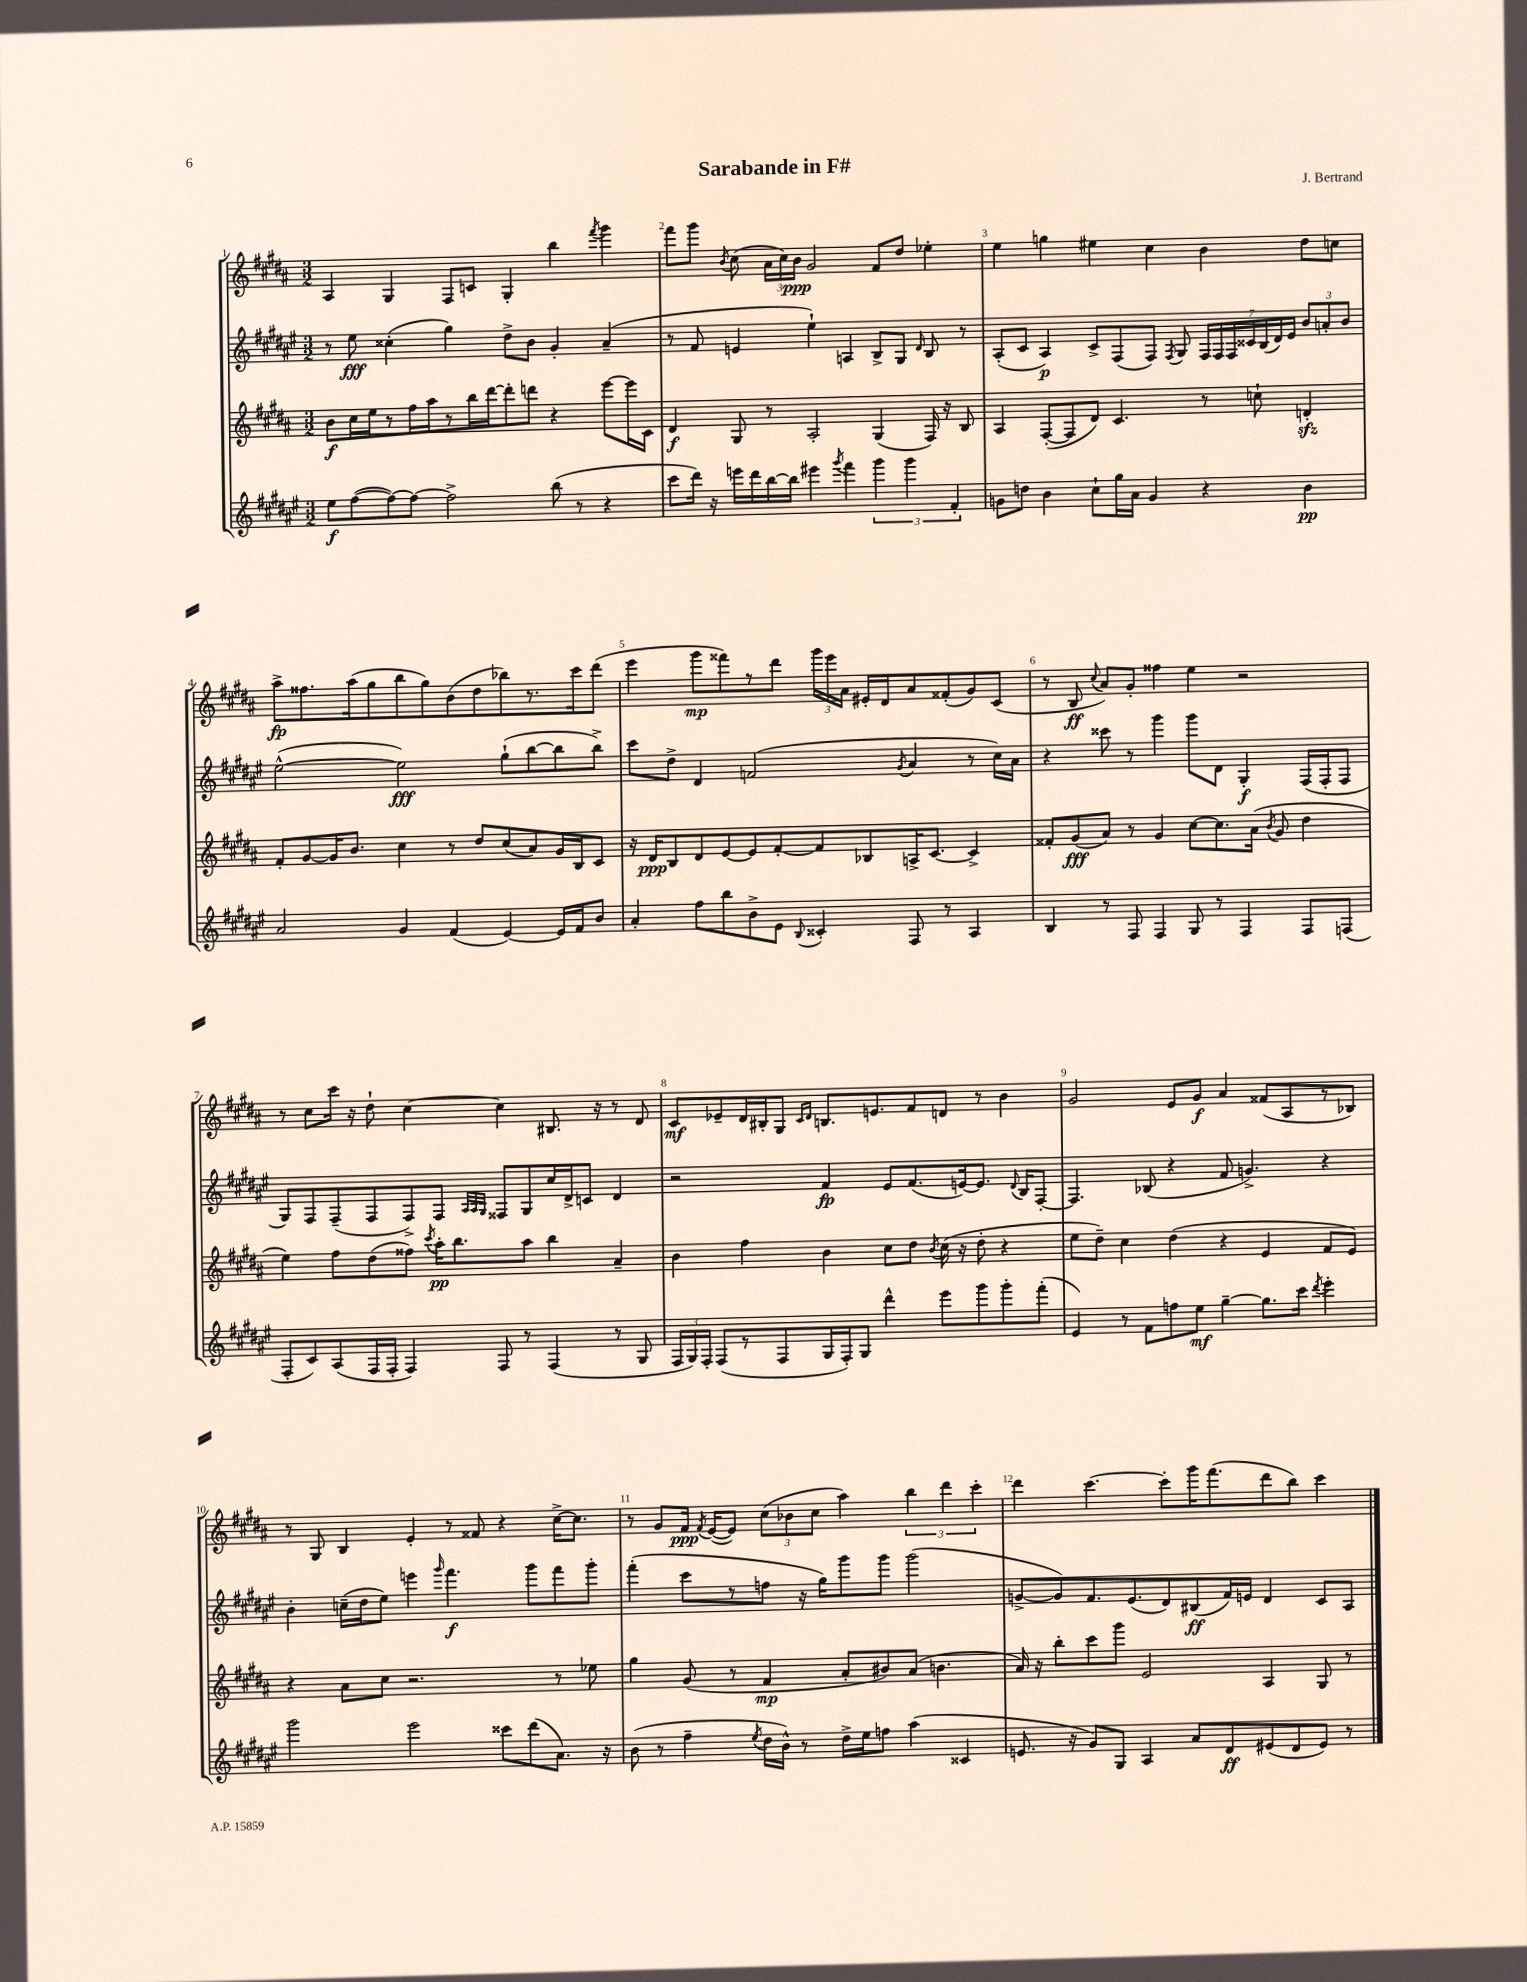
\header { title = "Sarabande in F#" composer = "J. Bertrand" }
<<
\new StaffGroup <<
\new Staff = "s0" {
    \clef treble \key b \major \numericTimeSignature \time 3/2
    \autoBeamOff ais4 gis4 fis8[ c'8] gis4-. b''4 \acciaccatura { fis'''8 } gis'''4 |
    fis'''8[ gis'''8] \acciaccatura { b'8 } cis''8( \tuplet 3/2 { ais'16[ cis''16) b'16]\ppp } gis'2 fis'8[ dis''8] ees''4-. |
    e''4 g''4 eis''4 cis''4 b'4 dis''8[ c''8] |
    ais''8[->\fp fisis''8. ais''16( gis''8 b''8 gis''8) b'8( dis''8 bes''8) r8. cis'''16 dis'''8]( |
    e'''4 gis'''8[\mp fisis'''8) r8 dis'''8] \tuplet 3/2 { gis'''16[ e'''16 ais'16] } eis'16[-. dis'16 ais'8 fisis'8-.( gis'8) cis'8]( |
    r8 b8\ff \appoggiatura { cis''8 } ais'8[) gis'8]-. fisis''4 e''4 r2 |
    r8 cis''8[ cis'''16] r16 dis''8-! cis''4~ cis''4 bis8. r16 r8 dis'8 |
    cis'8[\mf ees'8-- dis'16 bis16-. gis8] \grace { cis'16[ dis'16] } b8.[ e'8. fis'8 d'8] r8 b'4 |
    gis'2 e'8[ gis'8]\f ais'4 fisis'8[( ais8 r8 bes8]) |
    r8 gis8 b4 e'4-. r8 fisis'8 r4 cis''16[~-> cis''8.] |
    r8 gis'8[ fis'16]\ppp \acciaccatura { fis'8 } e'16[~( e'8]) \tuplet 3/2 { cis''8[( bes'8 cis''8] } ais''4) \tuplet 3/2 { b''4 dis'''4 cis'''4-. } |
    dis'''4 cis'''4.~ cis'''8[-. gis'''16 fis'''8.( dis'''8 b''8]) cis'''4 \bar "|." |
}
\new Staff = "s1" {
    \clef treble \key fis \major \numericTimeSignature \time 3/2
    \autoBeamOff r8 eis''8\fff cisis''4-.( gis''4) dis''8[-> b'8] gis'4-. ais'4--( |
    r8 fis'8 e'4 eis''4-!) a4 b8[-> gis8] \grace { dis'16 } b8 r8 |
    ais8[-.( cis'8] ais4\p) cis'8[-> fis8( fis8]) \acciaccatura { fis8 } gis8 \tuplet 7/4 { fis16[ fis16 fis16 cisis'16 b16( dis'16) eis'16] } \tuplet 3/2 { b'8[ a'8-. b'8] } |
    eis''2~-^( eis''2\fff) gis''8[-!( b''8~ b''8 b''8]->) |
    cis'''8[ dis''8]-> dis'4 f'2( \acciaccatura { gis'8 } ais'4 r8 cis''16[) ais'16] |
    r4 cisis'''8 r8 gis'''4 gis'''8[ dis'8] gis4-.\f fis16[( fis16-. fis8] |
    gis8[) fis8 fis8--( fis8 fis8->) fis8] \grace { ais32[ ais32 gis32] } fisis8[ gis8 cis''16 dis'16-> c'8] dis'4 |
    r2 fis'4\fp eis'8[ fis'8.( e'16~) e'8.] \appoggiatura { dis'8 } b16[ fis8]~-. |
    fis4. bes8( r4 fis'8 g'4.->) r4 |
    b'4-. c''16[--( dis''16 eis''8]) e'''4 \grace { gis'''16 } fis'''4.\f gis'''8[ fis'''8 gis'''8]-. |
    fis'''4-.( cis'''8[ r8 f''8] r16 gis''16[) gis'''8 gis'''8] gis'''2( |
    g'8[~-> g'8) fis'8. eis'8.( dis'8) bis8\ff( fis'16) e'16] dis'4 cis'8[ ais8] \bar "|." |
}
\new Staff = "s2" {
    \clef treble \key b \major \numericTimeSignature \time 3/2
    \autoBeamOff b'8[\f cis''16 e''16 r8 fis''16 ais''16 r8 b''16 dis'''16~ dis'''8-. d'''8] r4 e'''8[~ e'''16 cis'16] |
    dis'4\f gis8 r8 ais2-. gis4( fis16) r16 b8 |
    ais4 fis8[~-.( fis8 dis'8]) cis'4. r8 c''8-! d'4-.\sfz |
    fis'8[-. gis'8~ gis'16 b'8.] cis''4 r8 dis''8[ cis''8( ais'8) gis'16 b16 cis'8] |
    r16 dis'16[\ppp b8 dis'8 e'8~ e'8 fis'8~-. fis'8 bes8 a16-> cis'8.]~ cis'4-> |
    fisis'8[-. gis'8\fff( ais'8]) r8 gis'4 cis''8[~ cis''8. ais'16]( \acciaccatura { b'8 } gis'8 dis''4 |
    e''4) fis''8[ dis''8( fisis''8]) \acciaccatura { cis'''8 } ais''16[-.\pp b''8. ais''8] b''4 ais'4-- |
    b'4 fis''4 b'4 cis''8[ dis''8] \acciaccatura { b'8 } cis''16( r16 dis''8-. r4 |
    e''8[ dis''8]--) cis''4 dis''4( r4 e'4 fis'8[ e'8]) |
    r4 ais'8[ cis''8] r2. r8 ees''8 |
    gis''4 gis'8( r8 fis'4\mp ais'8[-. bis'8) ais'8]( b'4. |
    ais'16) r16 b''8[-. cis'''8 gis'''8] e'2 ais4 gis8 r8 \bar "|." |
}
\new Staff = "s3" {
    \clef treble \key fis \major \numericTimeSignature \time 3/2
    \autoBeamOff eis''8[\f fis''8~( fis''8~) fis''8]~ fis''2-> b''8( r8 r4 |
    cis'''8[ dis'''16]) r16 e'''16[ dis'''16 b''16~ b''16] eis'''4 \acciaccatura { gis'''8 } fis'''4 \tuplet 3/2 { gis'''4 gis'''4 fis'4-. } |
    g'8[ d''8] b'4 cis''8[-! gis''16 ais'16] g'4 r4 b'4\pp |
    ais'2 gis'4 fis'4( eis'4~) eis'16[ fis'16 b'8] |
    ais'4-. fis''8[ b''8 b'8-> eis'8] \appoggiatura { b8 } cisis'4-. fis8 r8 ais4 |
    b4 r8 fis8 fis4 gis8 r8 fis4 fis8[ f8]( |
    fis8[-. cis'8) ais8( fis16 fis16]-. fis4) fis8 r8 fis4( r8 gis8 |
    \tuplet 3/2 { fis16[ gis16) fis16]-. } fis8[( r8 fis8 gis16 fis16-.) gis8] dis'''4-^ eis'''8[ gis'''8 gis'''8-. fis'''8]-.( |
    eis'4) r8 fis'8[ f''8 eis''8]\mf gis''4~-- gis''8.[ cis'''16] \acciaccatura { dis'''8 } eis'''4-. |
    gis'''2 eis'''2 cisis'''8[ dis'''8( ais'8.]) r16 |
    b'8( r8 fis''4-- \acciaccatura { eis''8 } dis''16[ b'16]-^) r8 dis''16[-> eis''16 f''8] ais''4( cisis'4 |
    e'8. r16 gis'8[) gis8] ais4 ais'8[ dis'8\ff eis'8( dis'8 eis'8]) r8 \bar "|." |
}
>>
>>
\layout { \context { \Score \override BarNumber.break-visibility = ##(#f #t #t) barNumberVisibility = #all-bar-numbers-visible } }
